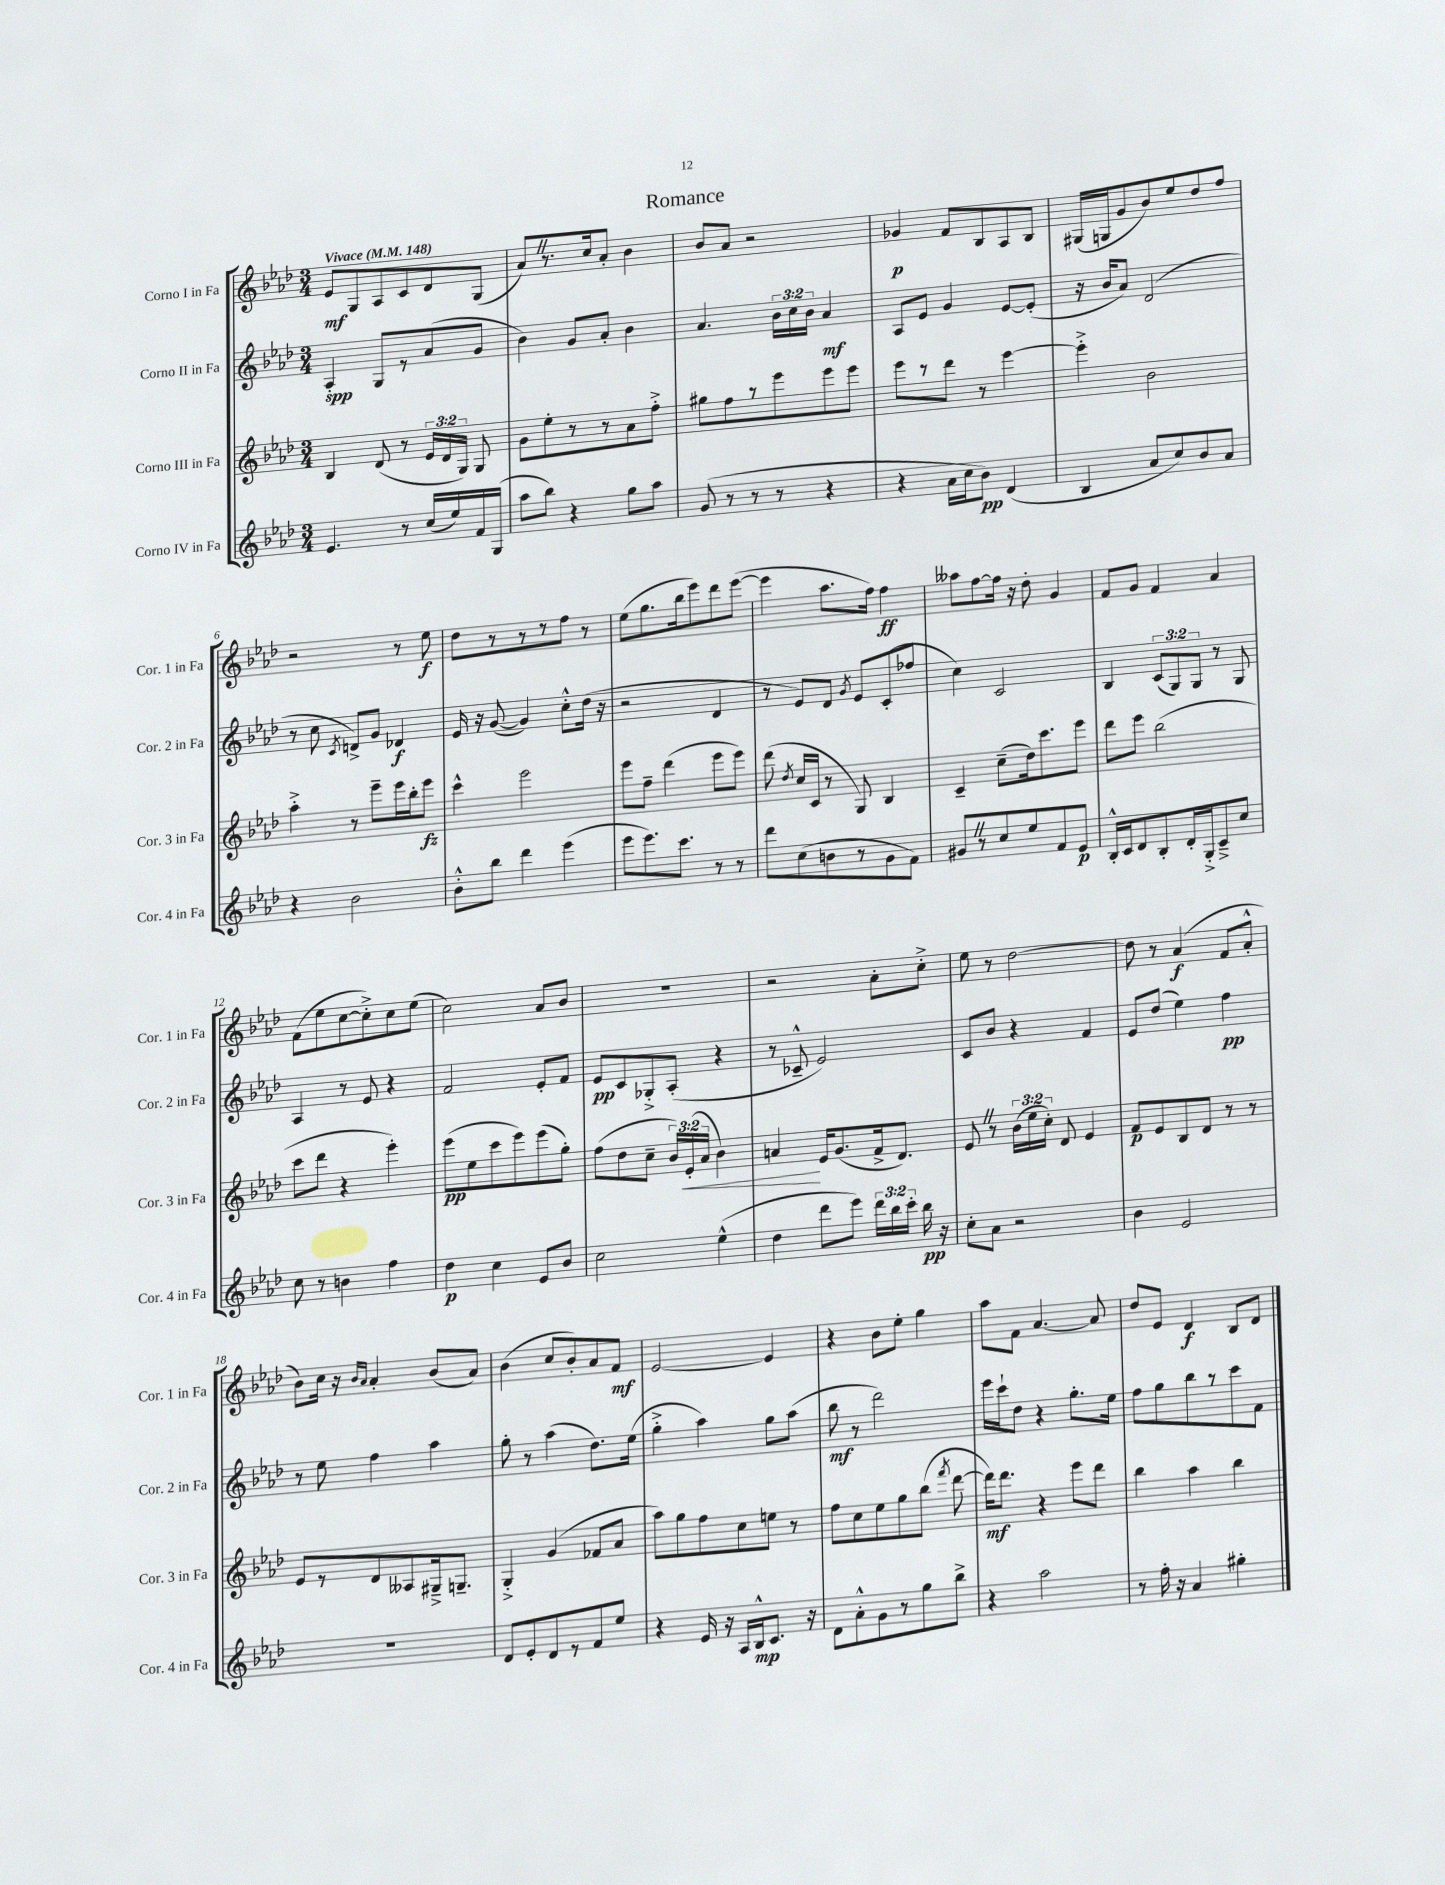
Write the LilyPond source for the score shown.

\header { title = "Romance" }
<<
\new StaffGroup <<
\new Staff = "s0" \with { instrumentName = "Corno I in Fa" shortInstrumentName = "Cor. 1 in Fa" } {
    \clef treble \key aes \major \numericTimeSignature \time 3/4 \tempo "Vivace" 4 = 148
    \autoBeamOff ees'8[\mf g8 aes8 c'8 des'8 g8]( |
    aes'8[) \once \override BreathingSign.text = \markup { \musicglyph "scripts.caesura.straight" } \breathe r8. c''16 aes'8]-. bes'4 |
    bes'8[ aes'8] r2 |
    ges'4\p f'8[ bes8 aes8 bes8] |
    gis16[( g16 g'8 bes'8) ees''8 des''8 f''8] |
    r2 r8 ees''8\f |
    des''8[ r8 r8 r8 f''8] r8 |
    ees''8[( g''8. bes''16 ees'''8) des'''8 ees'''8]~( |
    ees'''4 aes''8.[ f''16]) f''4\ff |
    aeses''8[ f''8~ f''16] r16 des''8-. g'4 |
    f'8[ g'8] f'4 aes'4 |
    f'8[( ees''8 c''8~ c''8-.->) c''8 ees''8]( |
    c''2) aes'8[ bes'8] |
    R2. |
    r2 aes'8[-. c''8]-.-> |
    ees''8 r8 des''2~ |
    des''8 r8 aes'4\f( f'8[ aes'8]-.-^ |
    bes'8[) c''16] r16 \grace { bes'16[ aes'16] } aes'4-. bes'8[( aes'8]) |
    bes'4( c''8[ bes'8-.) aes'8 f'8]\mf |
    ees'2~ ees'4 |
    r4 bes'8[ ees''8]-. g''4 |
    aes''8[ f'8] aes'4.~ aes'8 |
    des''8[ ees'8] des'4\f bes8[ des'8] \bar "|." |
}
\new Staff = "s1" \with { instrumentName = "Corno II in Fa" shortInstrumentName = "Cor. 2 in Fa" } {
    \clef treble \key aes \major \numericTimeSignature \time 3/4 \override Staff.TupletNumber.text = #tuplet-number::calc-fraction-text
    \autoBeamOff aes4-.\spp g8[ r8 aes'8( g'8] |
    bes'4) g'8[ aes'8]-. bes'4 |
    aes'4. \tuplet 3/2 { bes'16[ c''16 bes'16] } aes'4\mf |
    aes8[ ees'8] g'4 ees'8[~ ees'8]-.( |
    r16 bes'16[ aes'8]) des'2( |
    r8 c''8 \acciaccatura { c'8 } d'8[->) g'8] des'4\f |
    ees'16 r16 g'8~( g'4) c''8[-.-^ des''16]( r16 |
    r2 des'4 |
    r8 ees'8[) des'8] \acciaccatura { g'8 } ees'8[ c'8-.( fes''8] |
    c''4) c'2 |
    bes4 \tuplet 3/2 { c'8[( g8) g8] } r8 g8 |
    aes4 r8 ees'8 r4 |
    f'2 ees'8[-. f'8] |
    ees'8[\pp c'8 ges8-.-> aes8]-.( r4 |
    r8 ces'8---^ ees'2) |
    c'8[ bes'8] r4 f'4 |
    ees'8[ des''8]( ees''4) f''4\pp |
    r8 ees''8 f''4 aes''4 |
    g''8-. r8 aes''4( des''8.[) ees''16]( |
    g''4-.-> aes''4) g''8[ aes''8]( |
    bes''8\mf r8 des'''2) |
    ees'''16[ c'''16-! des''8] r4 g''8.[-. ees''16] |
    f''8[ g''8 bes''8 r8 c'''8 f'8] \bar "|." |
}
\new Staff = "s2" \with { instrumentName = "Corno III in Fa" shortInstrumentName = "Cor. 3 in Fa" } {
    \clef treble \key aes \major \numericTimeSignature \time 3/4 \override Staff.TupletNumber.text = #tuplet-number::calc-fraction-text
    \autoBeamOff bes4 des'8( r8 \tuplet 3/2 { ees'16[ des'16 g16]) } g8 |
    g'8[ ees''8-. r8 r8 aes'8 f''8]-.-> |
    gis''8[ f''8 r8 ees'''8 ees'''8 ees'''8] |
    ees'''8[ r8 des'''8] r8 ees'''4~ |
    ees'''4-.-> bes'2 |
    aes''4-.-> r8 ees'''8[-- ees'''16 bes''16-. ees'''8]\fz |
    c'''4-^ ees'''2 |
    ees'''8[ f''8]-- des'''4( ees'''8[ ees'''8]) |
    des'''8( \acciaccatura { des''8 } c''16[ c'16] r8 g8) bes4 |
    c'4-- c''8[--( des''16) c'''8. ees'''8] |
    des'''8[ ees'''8] bes''2( |
    c'''8[ des'''8] r4 ees'''4-.) |
    ees'''8[\pp( ees''8 c'''8 ees'''8) ees'''8( g''8]-.) |
    f''8[( des''8 c''8]-- \tuplet 3/2 { bes'16[) ees'16-.\<( aes'16] } bes'4) |
    a'4\! ees'16[ g'8.( f'16-> des'8.]) |
    ees'8 \once \override BreathingSign.text = \markup { \musicglyph "scripts.caesura.straight" } \breathe r8 \tuplet 3/2 { bes'16[( ees''16 c''16]-.) } des'8 ees'4 |
    f'8[\p ees'8 bes8 des'8] r8 r8 |
    ees'8[ r8 des'8 aeses8 gis16---> g8.]-- |
    g4-.-> g'4( fes'8[ aes'8] |
    aes''8[) g''8 f''8 c''8 e''8] r8 |
    f''8[ c''8 ees''8 g''8 bes''8]( \acciaccatura { f'''8 } des'''8~ |
    des'''16[\mf) des'''8.] r4 ees'''8[ des'''8] |
    bes''4 aes''4 bes''4 \bar "|." |
}
\new Staff = "s3" \with { instrumentName = "Corno IV in Fa" shortInstrumentName = "Cor. 4 in Fa" } {
    \clef treble \key aes \major \numericTimeSignature \time 3/4 \override Staff.TupletNumber.text = #tuplet-number::calc-fraction-text
    \autoBeamOff ees'4. r8 c''16[( ees''16) f'16 g16]( |
    aes''8[ bes''8]) r4 g''8[ aes''8] |
    g'8( r8 r8 r8 r4 |
    r4 aes'16[ c''16 bes'8]\pp) des'4( |
    bes4 aes'8[ c''8) bes'8 aes'8] |
    r4 bes'2 |
    bes'8[-.-^ bes''8] des'''4 ees'''4( |
    ees'''8[ ees'''8.) c'''8.] r8 r8 |
    des'''8[ c''8( b'8 r8 g'8 f'8]) |
    gis'8[ \once \override BreathingSign.text = \markup { \musicglyph "scripts.caesura.straight" } \breathe r8 c''8 ees''8 f'8 ees'8]\p |
    bes16[-.-^ c'16 des'8 bes8-. des'16-. g16-.-> c'8---> c''8] |
    c''8 r8 b'4 f''4 |
    des''4\p c''4 ees'8[ bes'8] |
    c''2 ees''4-^( |
    des''4 des'''8[ ees'''8]) \tuplet 3/2 { des'''16[ bes''16 c'''16]-. } bes''16\pp r16 |
    c''8[-. aes'8] r2 |
    bes'4 ees'2 |
    R2. |
    des'8[ ees'8-. des'8 r8 f'8 ees''8] |
    r4 ees'16 r16 aes16[ bes16-^\mp c'8.] r16 |
    des'8[ aes'8-.-^ g'8 r8 g''8 bes''8]-> |
    r4 aes''2 |
    r8 f''16-. r16 aes'4 gis''4-. \bar "|." |
}
>>
>>
